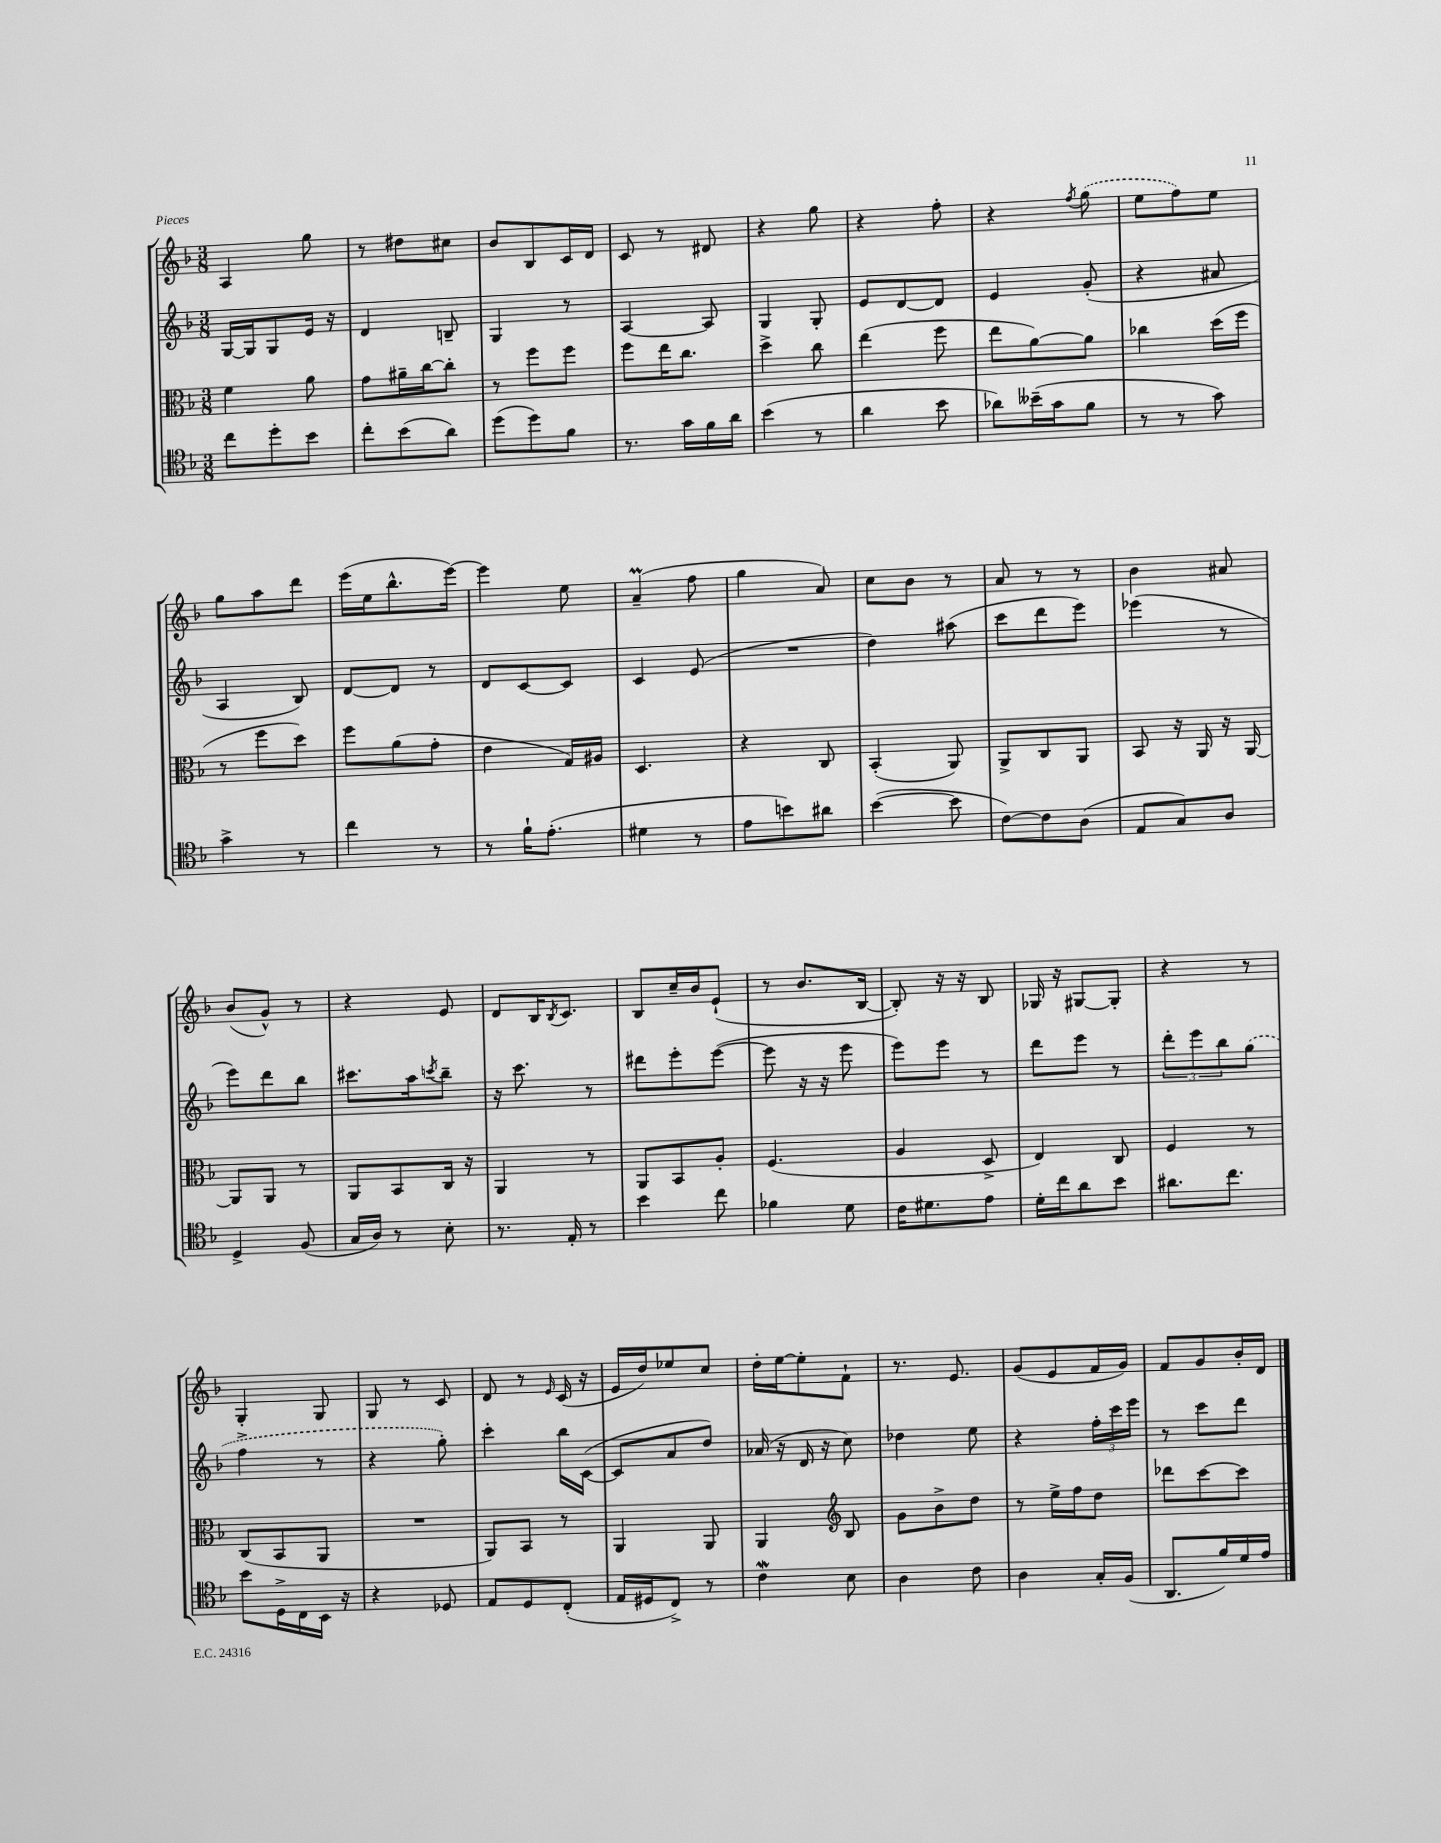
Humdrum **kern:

**kern	**kern	**kern	**kern
*part4	*part3	*part2	*part1
*staff4	*staff3	*staff2	*staff1
*clefC4	*clefC3	*clefG2	*clefG2
*k[b-]	*k[b-]	*k[b-]	*k[b-]
*M3/8	*M3/8	*M3/8	*M3/8
=11	=11	=11	=11
8cc\L	4f\	[16G/LL	4A/
.	.	16G/J]	.
8dd'\	.	8G/	.
8b-\J	8a\	16e/Jk	8gg\
.	.	16r	.
=12	=12	=12	=12
8cc'\L	8g\L	4d/	8r
(8b-\	16a#X~\L	.	8dd#X\L
.	[16cc\J	.	.
8a\J)	8cc'\J]	8Bn~/	8cc#X\J
=13	=13	=13	=13
(8dd\L	8r	4G/	8b-/L
8dd\)	8ff\L	.	8B-/
8f\J	8ff\J	8r	16c/L
.	.	.	16d/JJ
=14	=14	=14	=14
8.r	8ff\L	[4A/	8c/
.	16ee\K	.	8r
16g\LL	8.cc\J	.	.
16f\	.	8A/]	8d#X/
16a\JJ	.	.	.
=15	=15	=15	=15
(4b-\	4dd^\	4G/	4r
8r	8cc\	8G'/	8gg\
=16	=16	=16	=16
4a\	(4ee\	8e/L	4r
.	.	[8d/	.
8b-\	8ff\	8d/J]	8ff'\
=17	=17	=17	=17
8a-X\L)	8ee\L	4e/	4r
(16b--X~\L	[8a\)	.	.
16g\J	.	.	.
.	.	.	8qff/
8f\J	8a\J]	(8g'/	(8gg\
=18	=18	=18	=18
8r	4cc-X\	4r	8ee\L
8r	.	.	8ff\)
8g\)	(16dd\LL	8a#X/	8ee\J
.	16ff\JJ	.	.
!!LO:LB:g=z
=19	=19	=19	=19
4g^\	8r	4A/	8gg\L
.	8ff\L	.	8aa\
8r	8dd\J)	8B-/)	8ddd\J
=20	=20	=20	=20
4cc\	8ff\L	[8d/L	(16eee\LL
.	.	.	16ee\J
.	(8a\	8d/J]	8.bb-^^\
8r	8g'\J	8r	.
.	.	.	[16eee\Jk)
=21	=21	=21	=21
8r	4e\	8d/L	4eee\]
16f`\KL	.	[8c/	.
(8.e'\J	.	.	.
.	16G/LL)	8c/J]	8ee\
.	16A#X/JJ	.	.
=22	=22	=22	=22
4d#X\	4.D/	4c/	(4am~/
8r	.	(8e/	8ff\
=23	=23	=23	=23
8e\L	4r	4.r	4gg\
8bn\)	.	.	.
8a#X\J	8C/	.	8a/)
=24	=24	=24	=24
([4b-\	(4BB-'/	4dd\)	8cc\L
.	.	.	8b-\J
8b-\]	8AA/)	(8aa#X\	8r
=25	=25	=25	=25
[8c\L)	8AA^/L	8ccc\L	8a/
8c\]	8C/	8ddd\	8r
(8A\J	8AA/J	8eee\J)	8r
=26	=26	=26	=26
8E/L	8BB-/	(4eee-X\	4b-\
8G/)	16r	.	.
.	16AA/	.	.
8A/J	16r	8r	8a#X/
.	[16AA/	.	.
!!LO:LB:g=z
=27	=27	=27	=27
4D^/	8AA/L]	8eee\L)	(8b-/L
.	8AA/J	8ddd\	8g^^/J)
(8F/	8r	8bb-\J	8r
=28	=28	=28	=28
16G/LL	8AA/L	8.ccc#X\L	4r
16A/JJ)	.	.	.
8r	8BB-/	.	.
.	.	16aa\k	.
.	.	8qcccn/	.
8B-'\	16C/Jk	8bb-~\J	8e/
.	16r	.	.
=29	=29	=29	=29
8.r	4AA/	16r	8d/L
.	.	8.ccc\	.
.	.	.	16B-/K
.	.	.	8qB-/
16E'/	.	.	8.c/J
8r	8r	8r	.
=30	=30	=30	=30
4b-\	8AA/L	8ddd#X\L	8B-/L
.	8BB-/	8eee'\	16cc~/L
.	.	.	16b-/J
8cc\	8A'/J	([8eee\J	(8e`/J
=31	=31	=31	=31
4f-X\	(4.F/	8eee\]	8r
.	.	16r	8.b-/L
.	.	16r	.
8d\	.	8eee\	.
.	.	.	[16B-/Jk
=32	=32	=32	=32
16c\KL	4A/	8eee\L)	8B-'/])
8.d#X\	.	.	.
.	.	8eee\J	16r
.	.	.	16r
8e\J	8D^/	8r	8B-/
=33	=33	=33	=33
16d'\LL	4E/)	8ddd\L	16G-X/
16cc\J	.	.	16r
8a\	.	8eee\J	[8G#X/L
8b-\J	8C/	8r	8G#'/J]
=34	=34	=34	=34
8.a#X\L	4F/	12ddd'\L	4r
.	.	12eee\	.
.	.	12bb-\	.
8.cc\J	.	.	.
.	8r	(8gg\J	8r
!!LO:LB:g=z
=35	=35	=35	=35
8b-\L	(8C/L	4ff^\	4G'/
16D^\L	8BB-/	.	.
16C\	.	.	.
16BB-\JJ	8AA/J	8r	8G/
16r	.	.	.
=36	=36	=36	=36
4r	4.r	4r	8G/
.	.	.	8r
8D-X/	.	8gg'\)	8c/
=37	=37	=37	=37
8E/L	8AA/L)	4ccc'\	8d/
8D/	8BB-/J	.	8r
.	.	.	16qqe/
(8C'/J	8r	16bb-\LL	(16c/
.	.	([16c\JJ	16r
=38	=38	=38	=38
16E/LL	4AA/	8c/L]	16e/LL
16D#X/J	.	.	16dd/J)
8C^/J)	.	8a/	8ee-X/
8r	8AA/	8dd/J)	8cc/J
=39	=39	=39	=39
4cW\	4AA/	(16a-X/	16dd'\LL
.	.	16r	[16ee\J
.	.	16d/	8ee'\]
.	.	16r	.
*	*clefG2	*	*
8B-\	8B-/	8cc\)	8f`\J
=40	=40	=40	=40
4A\	8g\L	4dd-X\	8.r
.	8b-^\	.	.
.	.	.	8.e/
8c\	8dd\J	8ee\	.
=41	=41	=41	=41
4A\	8r	4r	(8g/L
.	16ee^\LL	.	8e/
.	16ff\J	.	.
16G'/LL	8dd\J	24ff'\LL	16f/L
.	.	24ccc\	.
(16F/JJ	.	.	16g/JJ)
.	.	24eee\JJ	.
=42	=42	=42	=42
8.AA/L	8ddd-X\L	8r	8f/L
.	[8ccc\	8ccc\L	8g/
16f/L)	.	.	.
16d/	8ccc\J]	8ddd\J	16b-'/L
16e/JJ	.	.	16d/JJ
==	==	==	==
*-	*-	*-	*-
